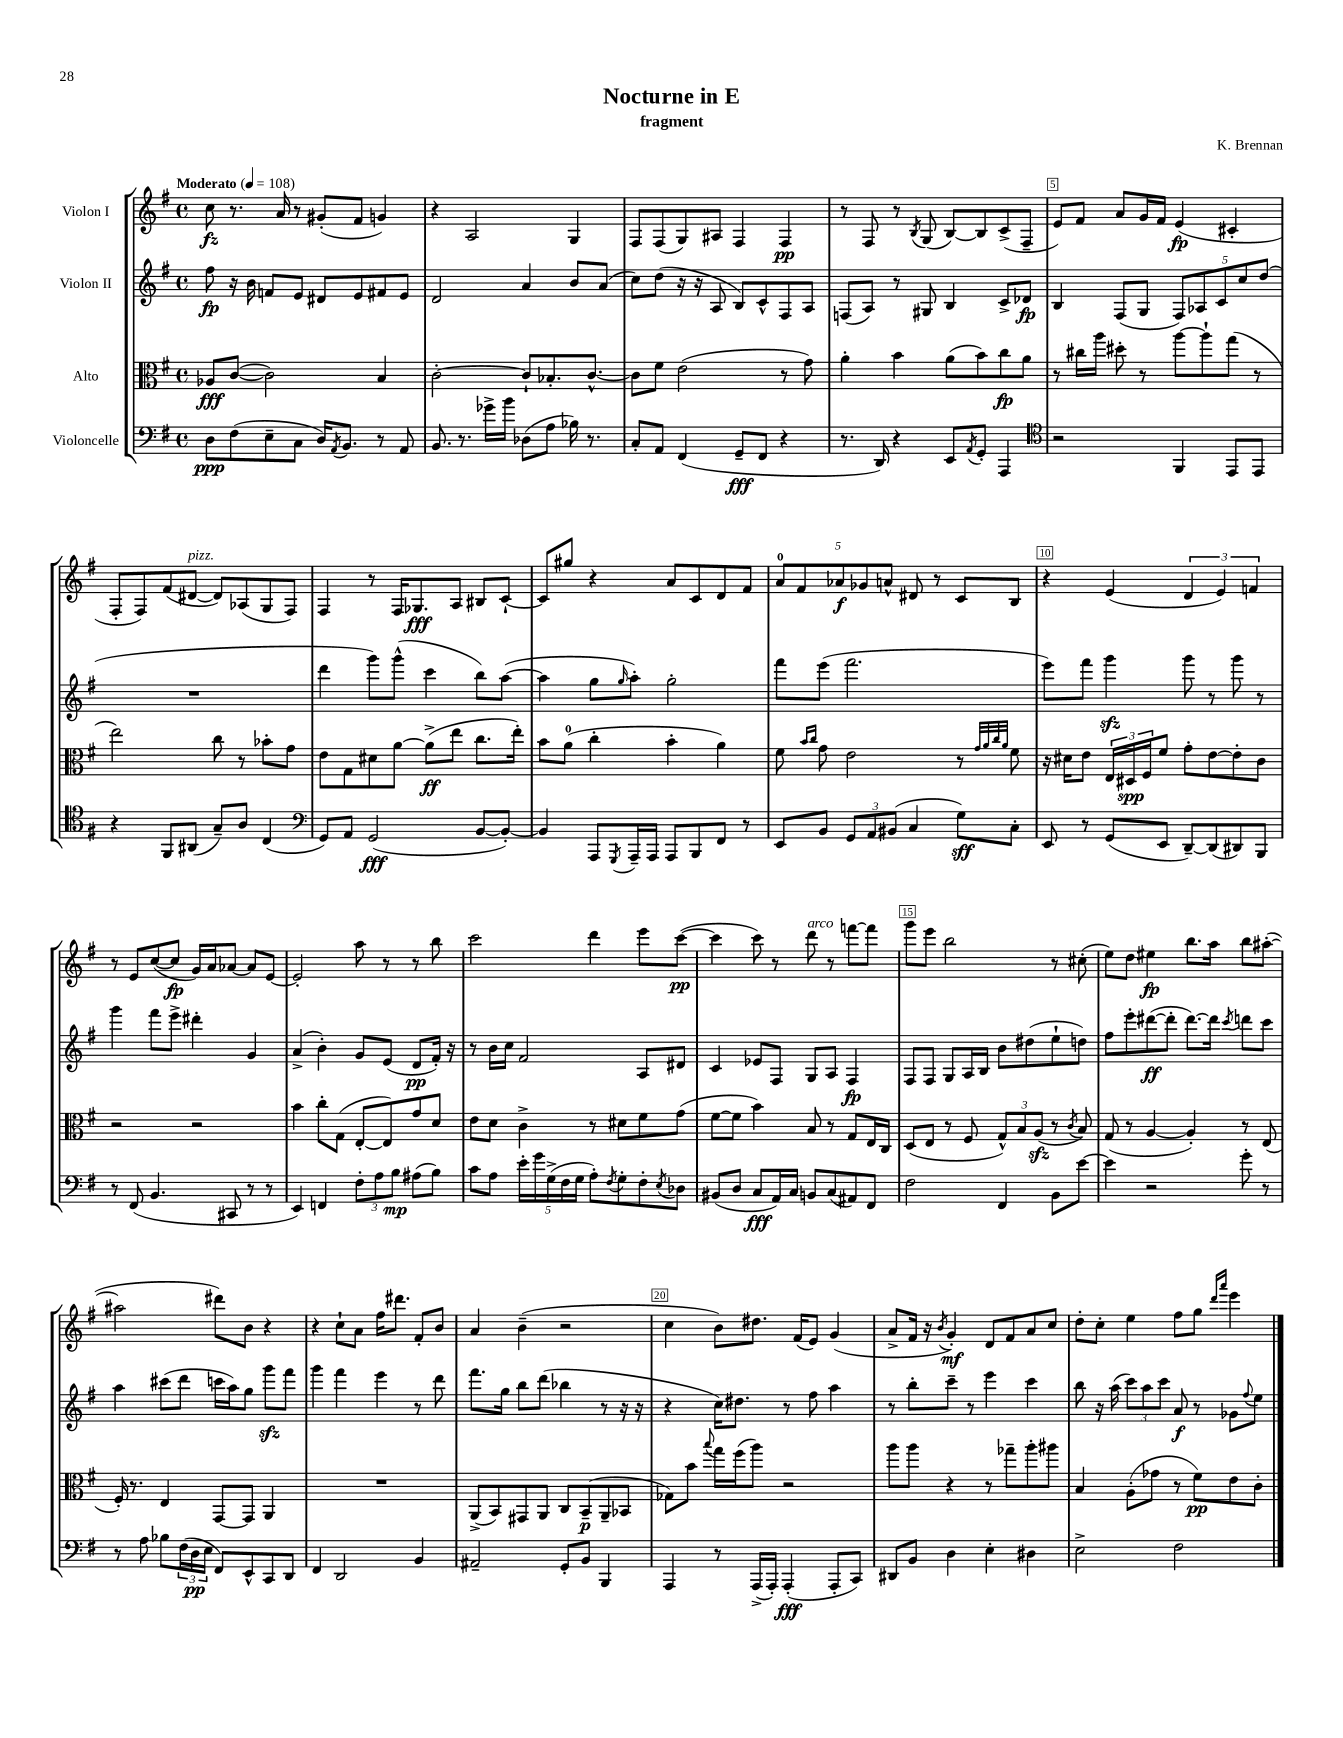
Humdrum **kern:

**kern	**dynam	**kern	**dynam	**kern	**dynam	**kern	**dynam
*part4	*part4	*part3	*part3	*part2	*part2	*part1	*part1
*staff4	*staff4	*staff3	*staff3	*staff2	*staff2	*staff1	*staff1
*I"Violoncelle	*	*I"Alto	*	*I"Violon II	*	*I"Violon I	*
*clefF4	*	*clefC3	*	*clefG2	*	*clefG2	*
*k[f#]	*	*k[f#]	*	*k[f#]	*	*k[f#]	*
*M4/4	*	*M4/4	*	*M4/4	*	*M4/4	*
*met(c)	*	*met(c)	*	*met(c)	*	*met(c)	*
*MM108	*	*MM108	*	*MM108	*	*MM108	*
=1	=1	=1	=1	=1	=1	=1	=1
!	!	!	!	!	!	!LO:TX:a:B:t=Moderato	!
8D\L	ppp	8A-X/L	fff	8ff#\	fp	8cc\	fz
(8F#\	.	([8c/J	.	16r	.	8.r	.
.	.	.	.	16b\	.	.	.
8E~\	.	2c\])	.	8fn/L	.	.	.
.	.	.	.	.	.	16a/	.
8C\J	.	.	.	8e/J	.	8r	.
16D/KL)	.	.	.	8d#X/L	.	(8g#X'/L	.
8qAA/	.	.	.	.	.	.	.
8.BB/J	.	.	.	.	.	.	.
.	.	.	.	8e/	.	8f#/J	.
8r	.	4B/	.	8f#X/	.	4gn/)	.
8AA/	.	.	.	8e/J	.	.	.
=2	=2	=2	=2	=2	=2	=2	=2
8.BB/	.	[2c'\	.	2d/	.	4r	.
8.r	.	.	.	.	.	.	.
.	.	.	.	.	.	2A/	.
16g-X^\LL	.	.	.	.	.	.	.
16b\JJ	.	.	.	.	.	.	.
(8D-X\L	.	8c`/L]	.	4a/	.	.	.
8A\J	.	8.B-X'/	.	.	.	.	.
16B-X\)	.	.	.	8b/L	.	4G/	.
8.r	.	[8.c^^/J	.	.	.	.	.
.	.	.	.	(8a/J	.	.	.
=3	=3	=3	=3	=3	=3	=3	=3
8C'/L	.	8c\L]	.	8cc\L)	.	8F#/L	.
8AA/J	.	8f#\J	.	(8dd\J	.	(8F#/	.
(4FF#/	.	(2e\	.	16r	.	8G/)	.
.	.	.	.	16r	.	.	.
.	.	.	.	8A/	.	8A#X/J	.
8GG~/L	fff	.	.	8B/L)	.	4F#/	.
8FF#/J	.	.	.	8c^^/	.	.	.
4r	.	8r	.	8F#/	.	4F#/	pp
.	.	8g\)	.	8A/J	.	.	.
=4	=4	=4	=4	=4	=4	=4	=4
8.r	.	4a'\	.	(8Fn/L	.	8r	.
.	.	.	.	8A/J)	.	8F#/	.
16DD/)	.	.	.	.	.	.	.
4r	.	4b\	.	8r	.	8r	.
.	.	.	.	.	.	8qB/	.
.	.	.	.	8G#X/	.	(8G/	.
8EE/L	.	(8a\L	.	4B/	.	[8B/L)	.
8qAA/	.	.	.	.	.	.	.
8GG'/J	.	8b\)	.	.	.	8B/]	.
4AAA/	.	8cc\	fp	8c^/L	.	(8c^/	.
.	.	8a\J	.	8d-X/J	fp	8F#~/J	.
=5	=5	=5	=5	=5	=5	=5	=5
*clefC4	*	*	*	*	*	*	*
2r	.	8r	.	4B/	.	8e/L)	.
.	.	16cc#X\LL	.	.	.	8f#/J	.
.	.	16aa\JJ	.	.	.	.	.
.	.	8dd#X'\	.	(8F#/L	.	8a/L	.
.	.	8r	.	8G/J	.	16g/L	.
.	.	.	.	.	.	16f#/JJ	.
4FF#/	.	[8aa\L	.	10F#/L)	.	(4e/	fp
.	.	.	.	10A-X/	.	.	.
.	.	8aa`\]	.	.	.	.	.
.	.	.	.	10c/	.	.	.
8EE/L	.	(8gg\J	.	.	.	4c#X'/	.
.	.	.	.	10cc/	.	.	.
8EE/J	.	8r	.	.	.	.	.
.	.	.	.	(10dd/J	.	.	.
!!LO:LB:g=z
=6	=6	=6	=6	=6	=6	=6	=6
4r	.	2ee\)	.	1r	.	8F#'/L	.
.	.	.	.	.	.	8F#/)	.
8FF#/L	.	.	.	.	.	(8f#/	.
!	!	!	!	!	!	!LO:TX:a:i:t=pizz.	!
(8AA#X/J	.	.	.	.	.	[8d#X/J	.
8G~/L)	.	8cc\	.	.	.	8d#/L])	.
8A/J	.	8r	.	.	.	(8A-X/	.
(4C/	.	8b-X'\L	.	.	.	8G/	.
.	.	8g\J	.	.	.	8F#/J)	.
=7	=7	=7	=7	=7	=7	=7	=7
*clefF4	*	*	*	*	*	*	*
8GG/L)	.	8e\L	.	4ddd\	.	4F#/	.
8AA/J	.	8G\	.	.	.	.	.
(2GG/	fff	8d#X\	.	8ggg\L)	.	8r	.
.	.	[8a\J	.	(8ggg^^\J	.	16F#/KL	.
.	.	.	.	.	.	8.G-X/	fff
.	.	(8a^\L]	ff	4ccc\	.	.	.
.	.	8ee\J	.	.	.	8A/J	.
[8BB/L	.	8.cc\L	.	8bb\L)	.	8B#X/L	.
8BB'/J_)	.	.	.	([8aa\J	.	[8c`/J	.
.	.	16ee'\Jk)	.	.	.	.	.
=8	=8	=8	=8	=8	=8	=8	=8
4BB/]	.	8b\L	.	4aa\]	.	8c/L]	.
.	.	(8a\J	.	.	.	8gg#X/J	.
8AAA/L	.	4cc'\	.	8gg\L	.	4r	.
8qGGG/	.	.	.	16qqgg/	.	.	.
16AAA~/L	.	.	.	8aa'\J)	.	.	.
16AAA/JJ	.	.	.	.	.	.	.
8AAA/L	.	4b'\	.	2gg'\	.	8a/L	.
8BBB/	.	.	.	.	.	8c/	.
8FF#/J	.	4a\)	.	.	.	8d/	.
8r	.	.	.	.	.	8f#/J	.
=9	=9	=9	=9	=9	=9	=9	=9
8EE/L	.	8f#\	.	8fff#\L	.	10a/L	.
.	.	.	.	.	.	10f#/	.
.	.	16qqb/LL	.	.	.	.	.
.	.	16qqcc/JJ	.	.	.	.	.
8BB/J	.	8g\	.	(8eee\J	.	.	.
.	.	.	.	.	.	10a-X/	f
12GG/L	.	2e\	.	2.fff#\	.	.	.
.	.	.	.	.	.	10g-X/	.
12AA/	.	.	.	.	.	.	.
.	.	.	.	.	.	10an^^/J	.
(12BB#X/J	.	.	.	.	.	.	.
4C/	.	.	.	.	.	8d#X/	.
.	.	.	.	.	.	8r	.
8G\L)	sff	8r	.	.	.	8c/L	.
.	.	32qqg/LLL	.	.	.	.	.
.	.	32qqa/	.	.	.	.	.
.	.	32qqcc/	.	.	.	.	.
.	.	32qqa/JJJ	.	.	.	.	.
8C'\J	.	8f#\	.	.	.	8B/J	.
=10	=10	=10	=10	=10	=10	=10	=10
8EE/	.	16r	.	8eee\L)	.	4r	.
.	.	16d#X\KL	.	.	.	.	.
8r	.	8e\J	.	8fff#\J	.	.	.
(8GG/L	.	24E/LL	.	4gggzz\	.	(4e/	.
.	.	24D#X/	spp	.	.	.	.
.	.	24F#/J	.	.	.	.	.
8EE/J	.	8f#/J	.	.	.	.	.
[8DD~/L)	.	8g'\L	.	8ggg\	.	6d/	.
(8DD/]	.	[8e\	.	8r	.	.	.
.	.	.	.	.	.	6e/)	.
8DD#X/)	.	8e'\]	.	8ggg\	.	.	.
.	.	.	.	.	.	6fn/	.
8BBB/J	.	8c\J	.	8r	.	.	.
!!LO:LB:g=z
=11	=11	=11	=11	=11	=11	=11	=11
8r	.	2r	.	4ggg\	.	8r	.
(8FF#/	.	.	.	.	.	8e/L	.
4.BB/	.	.	.	8fff#\L	.	([8cc/	.
.	.	.	.	8eee^\J	.	8cc/J]	fp
.	.	2r	.	4ddd#X'\	.	16g/LL)	.
.	.	.	.	.	.	16a/J	.
8CC#X/	.	.	.	.	.	[8a-X/J	.
8r	.	.	.	4g/	.	8a-/L]	.
8r	.	.	.	.	.	[8e/J	.
=12	=12	=12	=12	=12	=12	=12	=12
4EE/)	.	4b\	.	(4a^/	.	2e'/]	.
4FFn/	.	8cc'\L	.	4b'\)	.	.	.
.	.	(8G\J	.	.	.	.	.
12F#'\L	.	[8E'/L	.	8g/L	.	8aa\	.
12A\	.	.	.	.	.	.	.
.	.	8E/])	.	(8e/J	.	8r	.
12B\J	mp	.	.	.	.	.	.
(8A#X\L	.	8g/	.	8d/L	pp	8r	.
8B\J)	.	8d/J	.	16f#'/Jk)	.	8bb\	.
.	.	.	.	16r	.	.	.
=13	=13	=13	=13	=13	=13	=13	=13
8c\L	.	8e\L	.	8r	.	2ccc\	.
8A\J	.	8d\J	.	16b\LL	.	.	.
.	.	.	.	16cc\JJ	.	.	.
20e'\LL	.	4c^\	.	2f#/	.	.	.
20g\	.	.	.	.	.	.	.
(20G^\	.	.	.	.	.	.	.
20F#\	.	.	.	.	.	.	.
20G\JJ	.	.	.	.	.	.	.
8A'\L)	.	8r	.	.	.	4ddd\	.
8qF#/	.	.	.	.	.	.	.
8G'\	.	8d#X\L	.	.	.	.	.
8F#'\	.	8f#\	.	8A/L	.	8eee\L	.
8qE/	.	.	.	.	.	.	.
8D-X\J	.	(8g\J	.	8d#X/J	.	([8ccc\J	pp
=14	=14	=14	=14	=14	=14	=14	=14
(8BB#X/L	.	[8f#\L	.	4c/	.	4ccc\]	.
8D/J	.	8f#\J]	.	.	.	.	.
8C/L	fff	4b\)	.	8e-X/L	.	8ccc\)	.
16AA/L)	.	.	.	8F#/J	.	8r	.
16C/JJ	.	.	.	.	.	.	.
!	!	!	!	!	!	!LO:TX:a:i:t=arco	!
8BBn/L	.	8B/	.	8G/L	.	8ddd\	.
(8C/	.	8r	.	8A/J	.	8r	.
8AA#X/)	.	8G/L	.	4F#/	fp	[8fffn\L	.
8FF#/J	.	16E/L	.	.	.	8fff\J]	.
.	.	16C/JJ	.	.	.	.	.
=15	=15	=15	=15	=15	=15	=15	=15
2F#\	.	(8D/L	.	8F#/L	.	8ggg\L	.
.	.	8E/J	.	8F#/J	.	8eee\J	.
.	.	8r	.	8G/L	.	2bb\	.
.	.	8F#/	.	16A/L	.	.	.
.	.	.	.	16B/JJ	.	.	.
4FF#/	.	12G^^/L)	.	8b\L	.	.	.
.	.	12B/	.	.	.	.	.
.	.	.	.	(8dd#X\	.	.	.
.	.	(12Azz/J	.	.	.	.	.
8BB\L	.	8r	.	8ee`\	.	8r	.
.	.	8qc/	.	.	.	.	.
[8e\J	.	8B/)	.	8ddn\J)	.	(8cc#X'\	.
=16	=16	=16	=16	=16	=16	=16	=16
4e\]	.	(8G/	.	8ff#\L	.	8ee\L)	.
.	.	8r	.	8eee'\	.	8dd\J	.
2r	.	[4A/	.	([8ddd#X\	ff	4ee#X\	fp
.	.	.	.	8ddd#'\J]	.	.	.
.	.	4A'/])	.	[8.ddd#\L)	.	8.bb\L	.
.	.	.	.	16ddd#\Jk]	.	16aa\Jk	.
.	.	.	.	8qccc/	.	.	.
8g'\	.	8r	.	8dddn\L	.	8bb\L	.
8r	.	(8E/	.	8ccc\J	.	([8aa#X'\J	.
!!LO:LB:g=z
=17	=17	=17	=17	=17	=17	=17	=17
8r	.	16F#'/)	.	4aa\	.	2aa#X\]	.
.	.	8.r	.	.	.	.	.
8A\	.	.	.	.	.	.	.
8B-X\L	.	4E/	.	(8ccc#X\L	.	.	.
(24F#\L	.	.	.	8ddd\J	.	.	.
24D\	pp	.	.	.	.	.	.
24E\JJ	.	.	.	.	.	.	.
8FF#/L)	.	[8GG/L	.	16cccn\LL	.	8ddd#X\L)	.
.	.	.	.	16aa\J)	.	.	.
8EE^^/	.	8GG/J]	.	8gg\J	.	8b\J	.
8CC/	.	4AA/	.	8gggzz\L	.	4r	.
8DD/J	.	.	.	8fff#\J	.	.	.
=18	=18	=18	=18	=18	=18	=18	=18
4FF#/	.	1r	.	4ggg\	.	4r	.
2DD/	.	.	.	4fff#\	.	8cc`\L	.
.	.	.	.	.	.	8a\J	.
.	.	.	.	4eee\	.	16ff#\KL	.
.	.	.	.	.	.	8.ddd#X\J	.
4BB/	.	.	.	8r	.	8f#'/L	.
.	.	.	.	8ddd\	.	8b/J	.
=19	=19	=19	=19	=19	=19	=19	=19
2AA#X~/	.	(8AA^/L	.	8.fff#\L	.	4a/	.
.	.	8BB/)	.	.	.	.	.
.	.	.	.	16gg\Jk	.	.	.
.	.	8GG#X/	.	8bb\L	.	(4b~\	.
.	.	8AA/J	.	(8ddd\J	.	.	.
8GG'/L	.	8C/L	.	4bb-X\	.	2r	.
8BB/J	.	(8BB~/	p	.	.	.	.
4BBB/	.	8AA~/	.	8r	.	.	.
.	.	8BB-X/J	.	16r	.	.	.
.	.	.	.	16r	.	.	.
=20	=20	=20	=20	=20	=20	=20	=20
4AAA/	.	8G-X\L)	.	4r	.	4cc\	.
.	.	8b\J	.	.	.	.	.
.	.	8qqbb/	.	.	.	.	.
8r	.	16gg\LL	.	16cc\KL)	.	8b\L)	.
.	.	(16ff#\J	.	8.dd#X\J	.	.	.
(16AAA^/LL	.	8aa\J)	.	.	.	8.dd#X\J	.
16AAA'/JJ)	.	.	.	.	.	.	.
(4AAA'/	fff	2r	.	8r	.	.	.
.	.	.	.	.	.	(16f#/KL	.
.	.	.	.	8ff#\	.	8e/J)	.
8AAA'/L	.	.	.	4aa\	.	(4g/	.
8CC/J)	.	.	.	.	.	.	.
=21	=21	=21	=21	=21	=21	=21	=21
8DD#X/L	.	8aa\L	.	8r	.	8a^/L	.
8BB/J	.	8aa\J	.	8bb'\L	.	16f#/Jk	.
.	.	.	.	.	.	16r	.
.	.	.	.	.	.	8qb/	.
4D\	.	4r	.	8ccc~\J	.	4g'/)	mf
.	.	.	.	8r	.	.	.
4E'\	.	8r	.	4eee\	.	8d/L	.
.	.	8gg-X~\L	.	.	.	8f#/	.
4D#X\	.	8aa'\	.	4ccc\	.	8a/	.
.	.	8aa#X\J	.	.	.	8cc/J	.
=22	=22	=22	=22	=22	=22	=22	=22
2E^\	.	4B/	.	8bb\	.	8dd'\L	.
.	.	.	.	16r	.	8cc'\J	.
.	.	.	.	(16aa\	.	.	.
.	.	(8A'\L	.	12ccc\L)	.	4ee\	.
.	.	.	.	12aa\	.	.	.
.	.	8g-X\J	.	.	.	.	.
.	.	.	.	12ccc\J	.	.	.
2F#\	.	8r	.	8a/	f	8ff#\L	.
.	.	8f#\L)	pp	8r	.	8gg\J	.
.	.	.	.	.	.	16qqddd/LL	.
.	.	.	.	.	.	16qqaaa/JJ	.
.	.	8e\	.	8g-X\L	.	4eee\	.
.	.	.	.	8qqff#/	.	.	.
.	.	8c'\J	.	8ee\J	.	.	.
==	==	==	==	==	==	==	==
*-	*-	*-	*-	*-	*-	*-	*-
